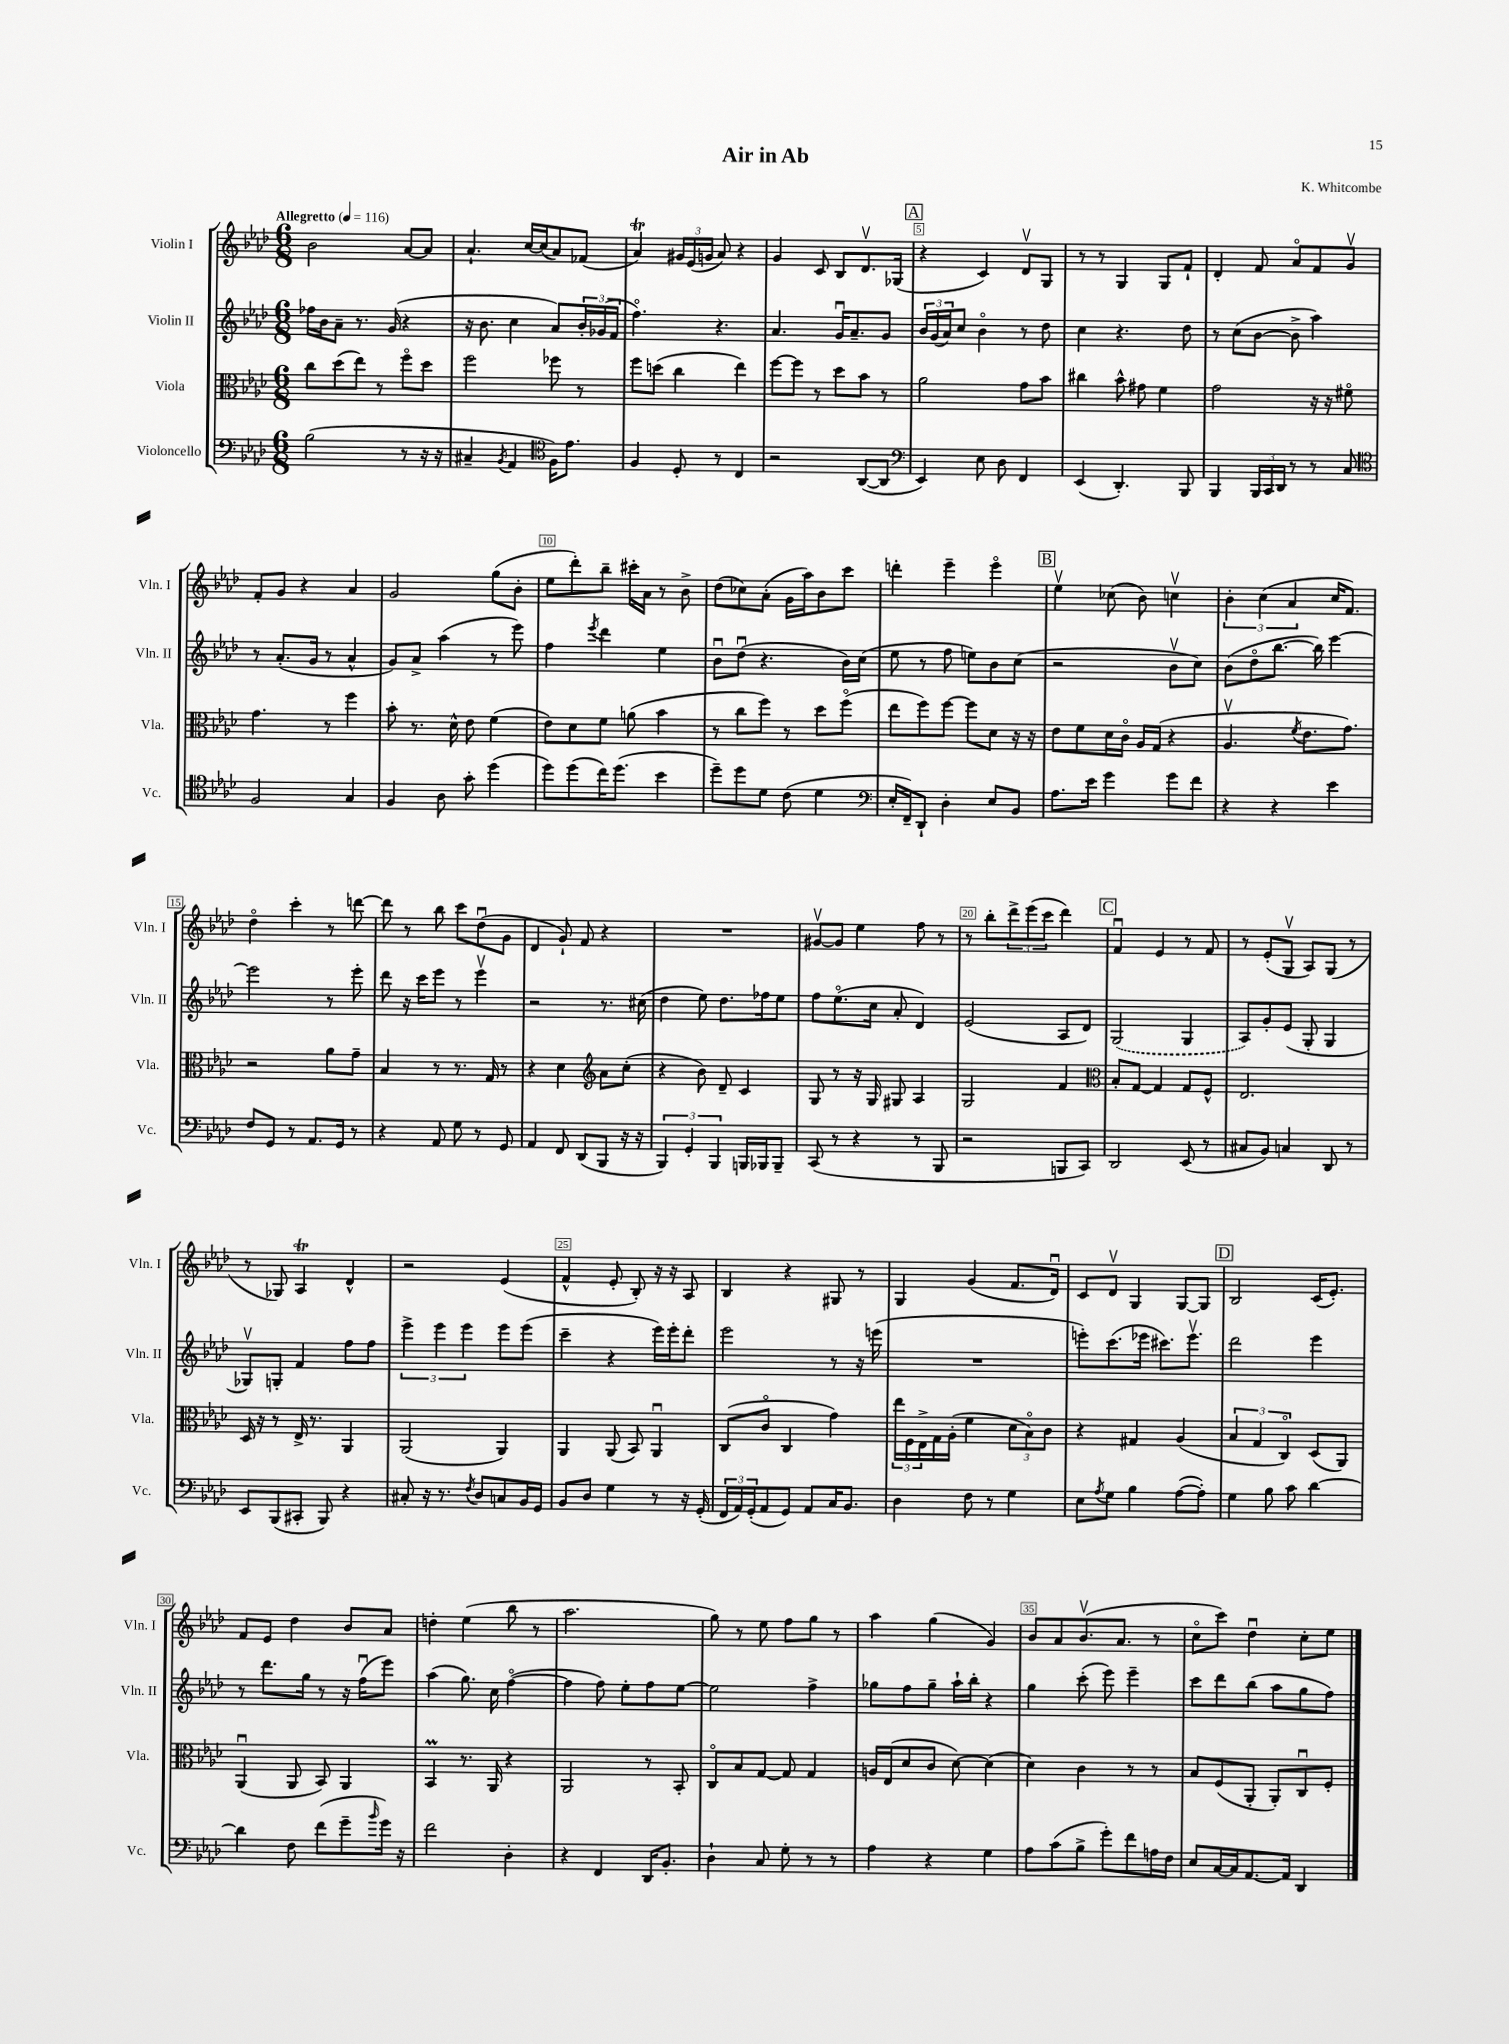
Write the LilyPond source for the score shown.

\header { title = "Air in Ab" composer = "K. Whitcombe" }
<<
\new StaffGroup <<
\new Staff = "s0" \with { instrumentName = "Violin I" shortInstrumentName = "Vln. I" } {
    \clef treble \key aes \major \numericTimeSignature \time 6/8 \tempo "Allegretto" 4 = 116
    bes'2 aes'8~ aes'8 |
    aes'4.-! c''16~ c''16( aes'8) fes'8( |
    aes'4\trill) \tuplet 3/2 { gis'16 ees'16( g'16 } aes'8) r4 |
    g'4 c'8 bes8 des'8.\upbow ges16( |
    \mark \markup { \box "A" } r4 c'4) des'8\upbow g8 |
    r8 r8 g4 g8 f'8-! |
    des'4-. f'8 aes'8\flageolet f'8 g'8\upbow |
    f'8-. g'8 r4 aes'4 |
    g'2 g''8( bes'8-. |
    ees''8 des'''8-.) bes''8-- cis'''16-. aes'16 r8 bes'8-> |
    des''8( ces''8) aes'8-.( g'16 aes''16) bes'8 c'''8 |
    d'''4-. ees'''4-- ees'''4\flageolet |
    \mark \markup { \box "B" } ees''4\upbow ces''8( bes'8) c''4\upbow |
    \tuplet 3/2 { bes'4-. c''4( aes'4 } c''16 f'8.) |
    des''4\flageolet c'''4-. r8 d'''8~ |
    d'''8 r8 bes''8 c'''8 des''8\downbow( g'8 |
    des'4 g'8-!) f'8 r4 |
    R2. |
    gis'8~\upbow gis'8 ees''4 f''8 r8 |
    r8 bes''8-. \tuplet 3/2 { des'''8-> ees'''8( c'''8 } des'''4) |
    \mark \markup { \box "C" } f'4\downbow ees'4 r8 f'8 |
    r8 ees'8-.( g8\upbow aes8) g8( r8 |
    r8 ges8) aes4\trill des'4-^ |
    r2 ees'4( |
    f'4-^ ees'8-. bes8-.) r16 r16 aes8 |
    bes4 r4 gis8 r8 |
    g4 g'4( f'8. des'16\downbow) |
    c'8 des'8\upbow g4 g8~ g8 |
    \mark \markup { \box "D" } bes2 c'16( ees'8.-.) |
    f'8 ees'8 des''4 bes'8 aes'8 |
    d''4-. ees''4( bes''8 r8 |
    aes''2. |
    g''8) r8 ees''8 f''8 g''8 r8 |
    aes''4 g''4( g'4) |
    bes'8 aes'8 bes'8.\upbow( aes'8. r8 |
    c''8\flageolet c'''8) des''4\downbow c''8-. ees''8 \bar "|." |
}
\new Staff = "s1" \with { instrumentName = "Violin II" shortInstrumentName = "Vln. II" } {
    \clef treble \key aes \major \numericTimeSignature \time 6/8
    fes''16 bes'16 aes'8-- r8. g'16( r4 |
    r16 bes'8. c''4 aes'8) \tuplet 3/2 { bes'16-. ges'16( f'16 } |
    f''4.\flageolet) r4. |
    aes'4. g'16\downbow aes'8.-- g'8 |
    \mark \markup { \box "A" } \tuplet 3/2 { bes'16 g'16( aes'16) } c''8 bes'4\flageolet r8 des''8 |
    c''4 r4. des''8 |
    r8 c''8( bes'8~ bes'8-> aes''4) |
    r8 aes'8.-.( g'16 r8 aes'4-^ |
    g'8) aes'8-> aes''4( r8 ees'''8) |
    f''4 \acciaccatura { ees'''8 } des'''4 ees''4 |
    bes'8\downbow des''8\downbow( r4. bes'16) c''16( |
    ees''8 r8 f''8 e''8) bes'8 c''8( |
    \mark \markup { \box "B" } r2 bes'8\upbow c''8) |
    bes'8( des''8\flageolet bes''8.~ bes''16) ees'''4~ |
    ees'''2 r8 ees'''8-. |
    des'''8 r16 c'''16 ees'''8 r8 ees'''4\upbow |
    r2 r8. cis''16( |
    des''4 ees''8) des''8. fes''16 ees''8 |
    f''8 ees''8.\flageolet( c''16 aes'8-. des'4) |
    ees'2( aes8 des'8) |
    \mark \markup { \box "C" } \once \slurDashed g2( g4 |
    aes8) g'8-. ees'8( g8-. g4 |
    ges8\upbow) g8-. f'4 f''8 f''8 |
    \tuplet 3/2 { ees'''4-> ees'''4 ees'''4 } ees'''8 ees'''8( |
    c'''4-- r4 ees'''16) ees'''16-. des'''8-. |
    ees'''2 r8 r16 e'''16( |
    R2. |
    e'''8-.) c'''8.( ees'''16 cis'''8.) ees'''8.\upbow |
    \mark \markup { \box "D" } des'''2 ees'''4 |
    r8 des'''8. g''16 r8 r16 f''16\downbow( ees'''8) |
    aes''4( g''8.) c''16 f''4~\flageolet( |
    f''4 f''8) ees''8-. f''8 ees''8~ |
    ees''2 f''4-> |
    ges''8 f''8 ges''8-- aes''16-! bes''16-. r4 |
    g''4 c'''8-.( ees'''8) ees'''4-- |
    c'''8 des'''8 bes''8( aes''8 g''8 f''8) \bar "|." |
}
\new Staff = "s2" \with { instrumentName = "Viola" shortInstrumentName = "Vla." } {
    \clef alto \key aes \major \numericTimeSignature \time 6/8
    c''8 des''8( ees''8) r8 f''8\flageolet des''8 |
    f''2 fes''8 r8 |
    f''8 d''8( c''4 ees''4) |
    f''8~ f''8 r8 des''8 bes'8 r8 |
    \mark \markup { \box "A" } aes'2 g'8 bes'8 |
    cis''4 bes'8-^ gis'8 f'4 |
    g'2 r16 r16 fis'8\flageolet |
    g'4. r8 f''4 |
    bes'8-. r8. des'16-^ ees'8 f'4( |
    ees'8) des'8 f'8 a'8( bes'4 |
    r8 c''8 f''8) r8 des''8 f''8\flageolet( |
    ees''8 f''8) f''8~ f''8 des'8 r16 r16 |
    \mark \markup { \box "B" } ees'8 f'8 des'16 c'16\flageolet aes16 g16( r4 |
    aes4.\upbow \acciaccatura { f'8 } ees'8. g'8.) |
    r2 aes'8 g'8-- |
    bes4 r8 r8. g16 r8 |
    r4 des'4 \clef treble aes'8 c''8-.( |
    r4 bes'8) des'8-- c'4 |
    g8 r8 r16 g16 gis8 aes4 |
    g2 f'4 |
    \mark \markup { \box "C" } \clef alto bes8-. g8~ g4 g8 f8-^ |
    ees2. |
    des16 r16 r8 ees16-> r8. aes,4 |
    aes,2( aes,4) |
    aes,4 aes,8( bes,8) aes,4\downbow |
    c8( c'8\flageolet c4 g'4) |
    \tuplet 3/2 { ees''16 f16 ees16-> } g16 aes16-.( f'4 \tuplet 3/2 { des'8 bes8\flageolet) c'8 } |
    r4 gis4 aes4( |
    \mark \markup { \box "D" } \tuplet 3/2 { bes4 g4 c4\flageolet) } des8( aes,8) |
    aes,4\downbow( aes,8 bes,8) aes,4 |
    bes,4\prall r8. aes,16 r4 |
    aes,2 r8 bes,8-. |
    c8\flageolet bes8 g8~ g8 g4 |
    a16 ees16( des'8 c'8 des'8~) des'4( |
    des'4) c'4 r8 r8 |
    bes8 f8( aes,8-. aes,8-.) c8\downbow f8-. \bar "|." |
}
\new Staff = "s3" \with { instrumentName = "Violoncello" shortInstrumentName = "Vc." } {
    \clef bass \key aes \major \numericTimeSignature \time 6/8
    bes2( r8 r16 r16 |
    cis4-- \acciaccatura { bes,8 } aes,4 \clef tenor f16) ees'8. |
    f4 des8-. r8 c4 |
    r2 aes,8~( aes,8 |
    \mark \markup { \box "A" } \clef bass ees,4) ees8 des8 f,4 |
    ees,4( des,4.-.) bes,,8 |
    bes,,4 \tuplet 3/2 { bes,,16 c,16 des,16 } r8 r8 c8 |
    \clef tenor f2 g4 |
    f4 aes8 g'8-. des''4( |
    des''8) des''8( c''16) des''8.( bes'4 |
    des''8--) des''8 des'8 c'8( des'4 |
    \clef bass ees16-. f,16--) des,8-! des4-. ees8 bes,8 |
    \mark \markup { \box "B" } aes8. ees'16 g'4 g'8 f'8 |
    r4 r4 ees'4 |
    f8 g,8 r8 aes,8. g,16 r8 |
    r4 aes,8 g8 r8 g,8 |
    aes,4 f,8 des,8( bes,,8 r16 r16 |
    \tuplet 3/2 { bes,,4) g,4-. bes,,4 } b,,16 bes,,16 bes,,8-- |
    c,8( r8 r4 r8 bes,,8 |
    r2 b,,8 c,8) |
    \mark \markup { \box "C" } des,2 ees,8( r8 |
    cis8 bes,8) c4 des,8 r8 |
    ees,8 bes,,8( cis,8-. bes,,8) r4 |
    cis8-. r16 r8. \acciaccatura { f8 } des8 c8 bes,16 g,16 |
    bes,8 des8 g4 r8 r16 g,16-.( |
    \tuplet 3/2 { f,16 aes,16) g,16-.( } aes,8 g,8) aes,8 c16 bes,8. |
    des4 f8 r8 g4 |
    ees8 \acciaccatura { aes8 } g8 bes4 aes8~( aes8-.) |
    \mark \markup { \box "D" } g4 bes8 c'8 des'4~ |
    des'4 f8 f'8( g'8-- \grace { bes'16 } g'16) r16 |
    f'2 des4-. |
    r4 f,4 des,16 bes,8.-. |
    des4-! c8 g8-. r8 r8 |
    aes4 r4 g4 |
    aes8 c'8( bes8-> g'8-.) f'8 a16 f16 |
    ees8 c16~ c16 aes,8.~ aes,16 des,4 \bar "|." |
}
>>
>>
\layout { \context { \Score \override BarNumber.break-visibility = ##(#f #t #t) barNumberVisibility = #(every-nth-bar-number-visible 5) \override BarNumber.stencil = #(make-stencil-boxer 0.1 0.3 ly:text-interface::print) } }
